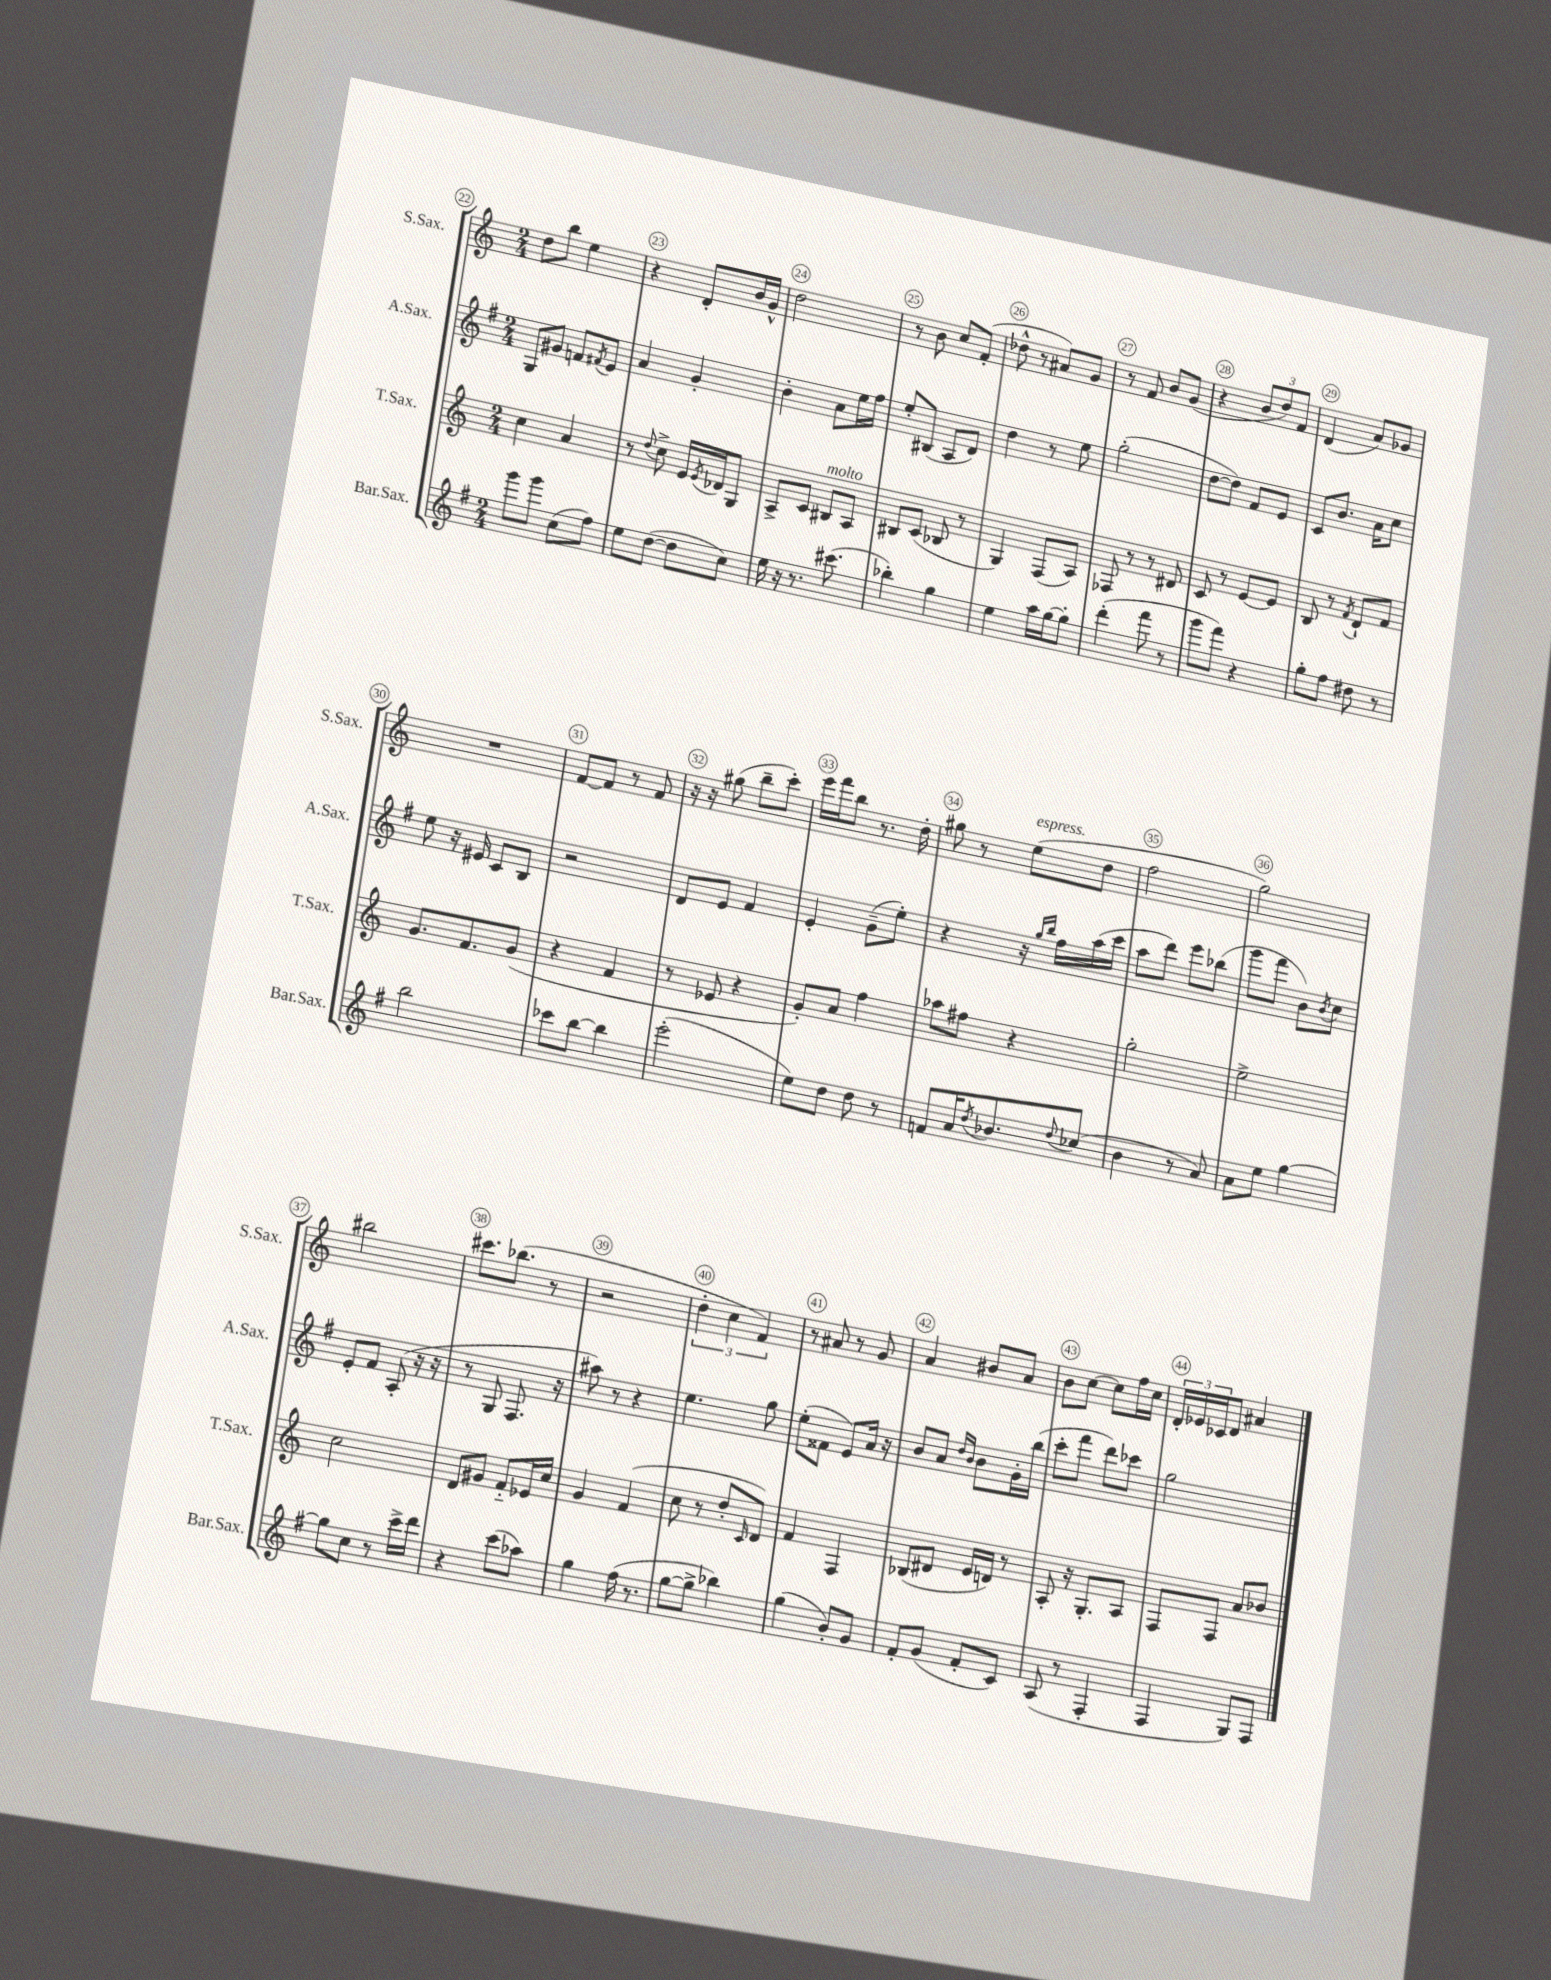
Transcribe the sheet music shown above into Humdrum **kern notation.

**kern	**kern	**kern	**kern
*staff4	*staff3	*staff2	*staff1
*clefG2	*clefG2	*clefG2	*clefG2
*k[f#]	*k[]	*k[f#]	*k[]
*M2/4	*M2/4	*M2/4	*M2/4
8ggg\L	4cc\	8G/L	8dd\L
8ggg\J	.	8g#/J	8bb\J
(8cc\L	4a/	8f/L	4ee\
.	.	8qf#/	.
8ff#\J)	.	8e/J	.
=	=	=	=
8ee\L	8r	4a/	4r
.	8qqdd/	.	.
([8dd\J	8cc^\	.	.
8dd\]L	16e/LL	4g'/	8d'/L
.	8qe/	.	.
.	16d-/J	.	.
8cc\J)	8G/J	.	16b/L
.	.	.	16g^^/JJ
=	=	=	=
16ee\	8A^/L	4b'\	2dd\
16r	.	.	.
8.r	8c/J	.	.
.	8B#/L	8a\L	.
(8.ccc#\	.	.	.
.	8A/J	16ee\L	.
.	.	16ff#\JJ	.
=	=	=	=
4bb-'\)	8B#/L	8ee'/L	8r
.	(8c/J	(8B#/J	8b\
4gg\	8B-/	8A/L	8cc/L
.	8r	8d/J)	(8f'/J
=	=	=	=
4ee\	4G/)	4dd\	8dd-^^\
.	.	.	8r
16aa\LL	(8F/L	8r	8a#/L)
[16gg\J	.	.	.
8gg'\]J	8A/J)	8ee\	8g/J
=	=	=	=
(4ddd'\	8F-/	(2gg'\	8r
.	8r	.	8f/
8fff#\	8r	.	8b/L
8r	8d#/	.	(8g/J
=	=	=	=
8ggg\L	8c/	[8dd\L	4r
8fff#\J)	8r	8dd\]J)	.
4r	[8e/L	8f#/L	12b/L
.	.	.	12dd/)
.	8e/]J	8e/J	.
.	.	.	12f/J
=	=	=	=
8gg'\L	8B/	8c/L	(4d/
8ff#\J	8r	8.b/J	.
.	8qf/	.	.
8dd#\	8d`/L	.	8a/L)
.	.	16a\LK	.
8r	8f/J	8cc\J	8g-/J
=	=	=	=
2bb\	8.g/L	8ee\	2r
.	.	16r	.
.	8.f/	16e#/	.
.	.	8c/L	.
.	(8g/J	8B/J	.
=	=	=	=
8ccc-\L	4r	2r	[8f/L
[8bb\J	.	.	8f/]J
4bb\]	4f/	.	8r
.	.	.	8f/
=	=	=	=
(2eee'\	8r	8d/L	16r
.	.	.	16r
.	8e-/	8e/J	(8gg#\
.	4r	4f#/	8bb~\L
.	.	.	8ccc'\J)
=	=	=	=
8ee\L)	8g'/L)	4e'/	16eee\LL
.	.	.	16fff\J
8dd\J	8a/J	.	8bb\J
8dd\	4ff\	(8g~\L	8.r
8r	.	8ee'\J)	.
.	.	.	16dd'\
=	=	=	=
8f/L	8aa-\L	4r	8gg#\
16a/K	8ff#\J	.	8r
8qdd/	.	.	.
8.b-/	.	.	.
.	4r	16r	(8ee\L
.	.	16qqgg/LL	.
.	.	16qqbb/JJ	.
.	.	16ff#\LL	.
8qqdd/	.	.	.
(8cc-/J	.	(16aa\	8dd\J
.	.	16ccc\JJ	.
=	=	=	=
4b\	2gg'\	8aa\L	2ff\
.	.	8ddd\J)	.
8r	.	8eee\L	.
8a/)	.	(8bb-\J	.
=	=	=	=
8a\L	2ee^\	8ggg\L	2gg\)
8ee\J	.	8fff#\J	.
[4gg\	.	8b\L)	.
.	.	8qb/	.
.	.	8cc\J	.
=	=	=	=
8gg\]L	2cc\	8e'/L	2bb#\
8cc\J	.	8f#/J	.
8r	.	(8A'/	.
16ccc^\LL	.	16r	.
16ddd\JJ	.	16r	.
=	=	=	=
4r	8d/L	8r	8.ccc#\L
.	8g#/J	8G/	.
.	.	.	(8.bb-\J
(8ccc\L	8f'~/L	8.F#/	.
8aa-\J)	16e-/L	.	8r
.	16cc/JJ	16r	.
=	=	=	=
4gg\	4g/	8aa#\)	2r
.	.	8r	.
(16ff#\	(4f/	4r	.
8.r	.	.	.
=	=	=	=
[8gg\L	8cc\	4.ee\	6dd'\
8gg^\]J	8r	.	.
.	.	.	6cc\
4bb-\)	8dd'/L	.	.
.	.	.	6f/)
.	16qqc/	.	.
.	8d/J)	8gg\	.
=	=	=	=
(4gg\	4f/	(8ee'\L	8r
.	.	8f##\J	8a#/
8b'/L)	4F/	8e/L)	8r
8g/J	.	16a/Jk	8g/
.	.	16r	.
=	=	=	=
8f#'/L	(8B-/L	8b/L	4a/
(8g/J	8d#/J	8a/J	.
.	.	16qqdd/LL	.
.	.	16qqb/JJ	.
8f#'/L	16e/LL	8b\L	8b#/L
.	16d/JJ)	.	.
8c/J)	8r	16g'\L	8a/J
.	.	(16bb\JJ	.
=	=	=	=
(8A/	8A'/	8ccc'\L	8b\L
8r	16r	8fff#\J	[8cc\J
.	8.G'/L	.	.
4F#'/	.	8ddd\L)	8cc\]L
.	8A/J	8ccc-\J	16ff\L
.	.	.	16cc\JJ
=	=	=	=
4F#/	8F/L	2gg\	24d'/LL
.	.	.	24e-/
.	.	.	24c-/J
.	8F/J	.	8d/J
8G/L)	8a/L	.	4a#/
8F#/J	8b-/J	.	.
==	==	==	==
*-	*-	*-	*-
